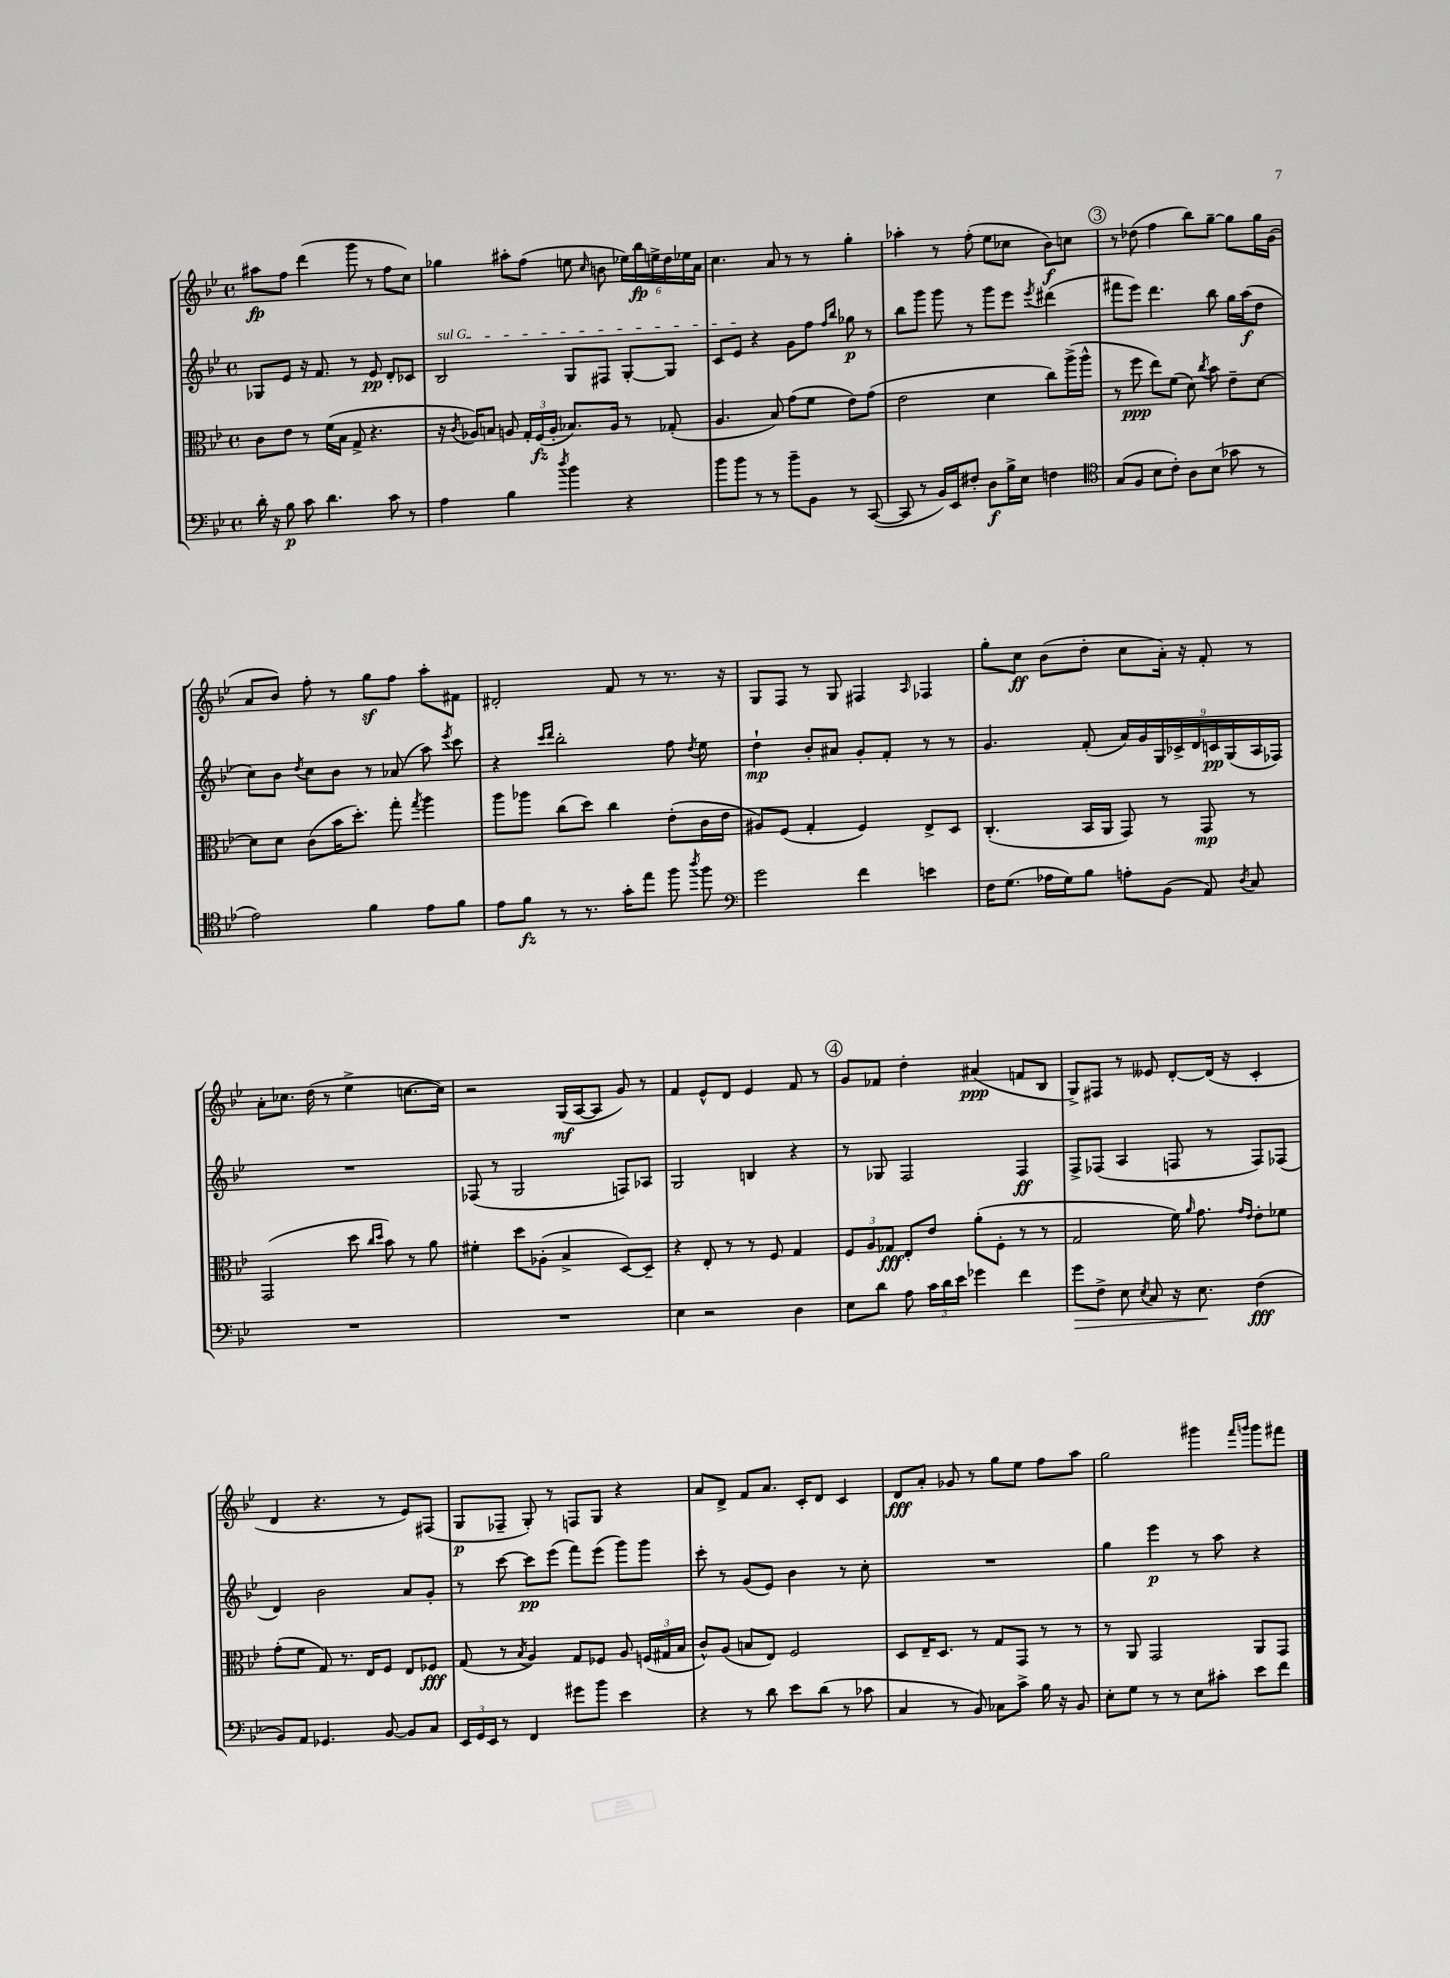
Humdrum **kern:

**kern	**dynam	**kern	**dynam	**kern	**dynam	**kern	**dynam
*part4	*part4	*part3	*part3	*part2	*part2	*part1	*part1
*staff4	*staff4	*staff3	*staff3	*staff2	*staff2	*staff1	*staff1
*clefF4	*	*clefC3	*	*clefG2	*	*clefG2	*
*k[b-e-]	*	*k[b-e-]	*	*k[b-e-]	*	*k[b-e-]	*
*M4/4	*	*M4/4	*	*M4/4	*	*M4/4	*
*met(c)	*	*met(c)	*	*met(c)	*	*met(c)	*
=35	=35	=35	=35	=35	=35	=35	=35
16d'\	.	8c\L	.	8G-X/L	.	8aa#X\L	fp
16r	.	.	.	.	.	.	.
8B-\	p	8e-\J	.	8e-/J	.	8ff\J	.
8c\	.	8r	.	16r	.	(4ddd\	.
.	.	.	.	8.f/	.	.	.
4.d\	.	(16f\LL	.	.	.	.	.
.	.	16B-\JJ	.	.	.	.	.
.	.	8G^/	.	8r	.	8ggg\	.
.	.	4.r	.	8e-/	pp	8r	.
8c\	.	.	.	8d'/L	.	8ff\L	.
8r	.	.	.	8c-X/J	.	8cc\J)	.
=36	=36	=36	=36	=36	=36	=36	=36
!	!	!	!	!LO:TX:a:i:t=sul G	!	!	!
4A\	.	16r	.	2B-/	.	4gg-X\	.
.	.	8qc/	.	.	.	.	.
.	.	16A-X/KL)	.	.	.	.	.
.	.	8Bn/J	.	.	.	.	.
4B-\	.	8An/	.	.	.	8aa#X'\L	.
.	.	24G'/LL	.	.	.	(8ff\J	.
.	.	(24F/	fz	.	.	.	.
.	.	24A'/JJ	.	.	.	.	.
8qdd/	.	.	.	.	.	.	.
4b-\	.	8.B-X/L)	.	8G/L	.	8een\	.
.	.	.	.	.	.	16qqcc/	.
.	.	.	.	8F#X/J	.	8bn\	.
.	.	16A/Jk	.	.	.	.	.
4r	.	8r	.	[8G'/L	.	24ee-X\LL)	.
.	.	.	.	.	.	24bb-\	fp
.	.	.	.	.	.	24een^\	.
.	.	(8G-X'/	.	8G/J]	.	24dd\	.
.	.	.	.	.	.	24ee-X\	.
.	.	.	.	.	.	24a\JJ	.
=37	=37	=37	=37	=37	=37	=37	=37
8b-\L	.	4.A/	.	8c/L	.	4.cc\	.
8b-\J	.	.	.	8e-/J	.	.	.
8r	.	.	.	4r	.	.	.
8r	.	8B-/)	.	.	.	8a/	.
8b-~\L	.	(8g\L	.	8g\L	.	8r	.
8BB-\J	.	8f\J	.	8ff\J	.	8r	.
.	.	.	.	16qqff/LL	.	.	.
.	.	.	.	16qqbb-/JJ	.	.	.
8r	.	8e-\L)	.	8gg-X\	p	4gg'\	.
([8CC/	.	(8g\J	.	8r	.	.	.
=38	=38	=38	=38	=38	=38	=38	=38
8CC/]	.	2e-\	.	8bb-\L	.	4aa-X'\	.
8r	.	.	.	8ggg\J	.	.	.
16BB-/LL)	.	.	.	8ggg\	.	8r	.
16EE-/J	.	.	.	.	.	.	.
8F#X'/J	.	.	.	8r	.	(8ff'\	.
8D\L	f	4d\	.	8ggg\L	.	8ee-\L	.
16B-^\L	.	.	.	8eee-\J	.	8cc-X\J	.
16E-\JJ	.	.	.	.	.	.	.
.	.	.	.	8qeee-/	.	.	.
4Fn\	.	8cc\L)	.	(4ddd#X\	.	8b-\L)	f
.	.	(16aa^\L	.	.	.	8ccn\J	.
.	.	16aa^^\JJ	.	.	.	.	.
!!LO:REH:place=s1:t=3
=39	=39	=39	=39	=39	=39	=39	=39
*clefC4	*	*	*	*	*	*	*
(8G/L	.	8r	.	8fff#X\L	.	8r	.
8F/J	.	8ff\	ppp	8eee-\J)	.	(8dd-X\	.
8B-\L	.	8ee-\L)	.	4.ddd\	.	4ff\	.
8c'\J)	.	(8f\J	.	.	.	.	.
8A\L	.	8d\)	.	.	.	8bb-\L)	.
.	.	8qcc/	.	.	.	.	.
(8B-\J	.	8b-\	.	8bb-\	.	[8gg~\J	.
8g-X\	.	8e-~\L	.	16gg\LL	.	8gg\L]	.
.	.	.	.	(16aa\J	f	.	.
8r	.	[8d\J	.	8dd\J	.	16gg\L	.
.	.	.	.	.	.	(16g\JJ	.
!!LO:LB:g=z
=40	=40	=40	=40	=40	=40	=40	=40
2e-\)	.	8d\L]	.	8cc\L)	.	8a/L	.
.	.	8d\J	.	8b-\J	.	8b-/J)	.
.	.	.	.	8qdd/	.	.	.
.	.	(8c\L	.	8cc\L	.	8ff'\	.
.	.	16b-\K	.	8b-\J	.	8r	.
.	.	8.dd'\J)	.	.	.	.	.
4f\	.	.	.	8r	.	8ggz\L	.
.	.	8gg'\	.	(8a-X/	.	8ff\J	.
.	.	8qgg/	.	.	.	.	.
8e-\L	.	4aa\	.	8aa\)	.	8aa'\L	.
.	.	.	.	8qeee-/	.	.	.
8f\J	.	.	.	8ccc\	.	8f#X\J	.
=41	=41	=41	=41	=41	=41	=41	=41
8e-\L	.	8aa\L	.	4r	.	2d#X'/	.
8f\J	fz	8aa-X\J	.	.	.	.	.
.	.	.	.	16qqccc/LL	.	.	.
.	.	.	.	16qqddd/JJ	.	.	.
8r	.	(8cc\L	.	2bb-'\	.	.	.
8.r	.	8dd\J)	.	.	.	.	.
.	.	4cc\	.	.	.	8f/	.
16g'\KL	.	.	.	.	.	.	.
8ee-\J	.	.	.	.	.	8r	.
8ff\	.	(8e-'\L	.	8ff\	.	8.r	.
8qaa/	.	.	.	8qdd/	.	.	.
8ff\	.	16c\L	.	8ee-\	.	.	.
.	.	16e-\JJ	.	.	.	16r	.
=42	=42	=42	=42	=42	=42	=42	=42
*clefF4	*	*	*	*	*	*	*
2g\	.	8A#X/L)	.	4dd`\	mp	8G/L	.
.	.	(8F/J	.	.	.	8F/J	.
.	.	4G'/	.	8b-'/L	.	8r	.
.	.	.	.	8a#X/J	.	8G/	.
4f\	.	4F/)	.	8g'/L	.	4F#X/	.
.	.	.	.	8f'/J	.	.	.
.	.	.	.	.	.	16qqA/	.
4en\	.	8E-^/L	.	8r	.	4F-X/	.
.	.	8D/J	.	8r	.	.	.
=43	=43	=43	=43	=43	=43	=43	=43
16F\KL	.	(4.C'/	.	4.g/	.	8gg'\L	.
(8.G\J	.	.	.	.	.	.	.
.	.	.	.	.	.	8cc\J	ff
16A-X\LL	.	.	.	.	.	(8b-\L	.
16G\J)	.	.	.	.	.	.	.
8B-\J	.	16BB-/LL	.	(8f'/	.	8dd'\J	.
.	.	16AA/JJ	.	.	.	.	.
8An'\L	.	8GG/)	.	18a/LL)	.	8cc\L	.
.	.	.	.	18g/	.	.	.
.	.	.	.	18G/	.	.	.
(8BB-\J	.	8r	.	.	.	16a'\Jk)	.
.	.	.	.	18c-X^/	.	.	.
.	.	.	.	.	.	16r	.
.	.	.	.	18d/	.	.	.
8AA/)	.	8GG/	mp	.	.	8f'/	.
.	.	.	.	18cn/	pp	.	.
.	.	.	.	(18G/	.	.	.
8qD/	.	.	.	.	.	.	.
8C/	.	8r	.	.	.	8r	.
.	.	.	.	18A/	.	.	.
.	.	.	.	18F-X/JJ)	.	.	.
!!LO:LB:g=z
=44	=44	=44	=44	=44	=44	=44	=44
1r	.	(2GG/	.	1r	.	8a'\L	.
.	.	.	.	.	.	8.cc-X\J	.
.	.	.	.	.	.	(16dd\	.
.	.	.	.	.	.	8r	.
.	.	8dd\	.	.	.	4ee-^\	.
.	.	16qqcc/LL	.	.	.	.	.
.	.	16qqdd/JJ	.	.	.	.	.
.	.	8b-\)	.	.	.	.	.
.	.	8r	.	.	.	[8.ccn\L	.
.	.	8a\	.	.	.	.	.
.	.	.	.	.	.	16cc\Jk])	.
=45	=45	=45	=45	=45	=45	=45	=45
1r	.	4f#X'\	.	(8F-X/	.	2r	.
.	.	.	.	8r	.	.	.
.	.	8dd\L	.	2G/	.	.	.
.	.	(8A-X'\J	.	.	.	.	.
.	.	4B-^/	.	.	.	(16G/LL	mf
.	.	.	.	.	.	[16A/J	.
.	.	.	.	.	.	8A/J]	.
.	.	[8D/L)	.	8Fn/L)	.	8g/)	.
.	.	8D~/J]	.	8A-X/J	.	8r	.
=46	=46	=46	=46	=46	=46	=46	=46
4E-\	.	4r	.	2G/	.	4f/	.
2r	.	8E-'/	.	.	.	8e-^^/L	.
.	.	8r	.	.	.	8d/J	.
.	.	8r	.	4Bn/	.	4e-/	.
.	.	8F/	.	.	.	.	.
4D\	.	4G/	.	4r	.	8f/	.
.	.	.	.	.	.	8r	.
!!LO:REH:place=s1:t=4
=47	=47	=47	=47	=47	=47	=47	=47
8E-\L	.	12F/L	.	8r	.	8g/L	.
.	.	12A/	.	.	.	.	.
8d\J	.	.	.	8G-X/	.	8f-X/J	.
.	.	12G-X/J	fff	.	.	.	.
8A\	.	8E-'/L	.	2F/	.	4dd'\	.
24c\LL	.	8e-/J	.	.	.	.	.
24d\	.	.	.	.	.	.	.
24e-\JJ	.	.	.	.	.	.	.
4g-X\	.	(8a'\L	.	.	.	(4a#X/	ppp
.	.	8F'\J	.	.	.	.	.
4f\	.	8r	.	4F/	ff	8fn/L	.
.	.	8r	.	.	.	8B-/J	.
=48	=48	=48	=48	=48	=48	=48	=48
!	!LO:HP:b	!	!	!	!	!	!
8g\L	>	2G/	.	8F^/L	.	8G^/L)	.
8F^\J	.	.	.	(8F-X/J	.	8F#X/J	.
8E-\	.	.	.	4A/	.	8r	.
8qE-/	.	.	.	.	.	.	.
8C/	.	.	.	.	.	8e--X/	.
16r	.	16f\)	.	8Fn/	.	[8d'/L	.
.	.	16qqa/	.	.	.	.	.
8.E-\	.	8.g\	.	.	.	.	.
.	.	.	.	8r	.	(16d/Jk]	.
.	.	.	.	.	.	16r	.
.	.	16qqg/LL	.	.	.	.	.
.	.	16qqe-/JJ	.	.	.	.	.
(4F\	] fff	8e-'\L	.	8F/L)	.	4c'/	.
.	.	8f-X\J	.	(8F-X/J	.	.	.
!!LO:LB:g=z
=49	=49	=49	=49	=49	=49	=49	=49
8BB-/L)	.	(8g'\L	.	4d/)	.	4d/	.
8AA/J	.	8f\J	.	.	.	.	.
4.GG-X/	.	8G/)	.	2b-\	.	4.r	.
.	.	8.r	.	.	.	.	.
.	.	16E-/KL	.	.	.	.	.
[8BB-/	.	8F/J	.	.	.	8r	.
8BB-/L]	.	8E-/L	.	8a/L	.	8e-/L)	.
8C/J	.	8F-X/J	fff	8g'/J	.	(8F#X/J	.
=50	=50	=50	=50	=50	=50	=50	=50
24EE-/LL	.	(8G/	.	8r	.	8G/L	p
24GG/	.	.	.	.	.	.	.
24EE-/JJ	.	.	.	.	.	.	.
8r	.	8r	.	[8ccc\	.	8F-X~/J	.
.	.	8qB-/	.	.	.	.	.
4FF/	.	4A/)	.	8ccc\L]	pp	8G'/)	.
.	.	.	.	(8eee-\J	.	8r	.
8g#X\L	.	8G/L	.	8fff\L)	.	8Fn/L	.
8b-\J	.	8F-X/J	.	(8eee-\J	.	8G/J	.
4e-\	.	8A/	.	8ggg\L)	.	4r	.
.	.	(24Fn/LL	.	8ggg\J	.	.	.
.	.	24G#X/	.	.	.	.	.
.	.	24B-/JJ	.	.	.	.	.
=51	=51	=51	=51	=51	=51	=51	=51
4r	.	8c^^/L)	.	8ccc'\	.	8a/L	.
.	.	(8A/J	.	8r	.	8d^/J	.
8r	.	8Bn/L	.	(8g/L	.	8f/L	.
8d\	.	8E-/J)	.	8e-/J)	.	8.a/J	.
8e-\L	.	2F/	.	4b-\	.	.	.
.	.	.	.	.	.	16c'/KL	.
(8d\J	.	.	.	.	.	8d/J	.
8r	.	.	.	8r	.	4c/	.
8c-X\	.	.	.	8cc'\	.	.	.
=52	=52	=52	=52	=52	=52	=52	=52
4C/	.	8D/L	.	1r	.	8d/L	fff
.	.	16E-~/K	.	.	.	8a'/J	.
.	.	8.D/J	.	.	.	.	.
8r	.	.	.	.	.	8g-X/	.
8BB-/)	.	8r	.	.	.	8r	.
8C-X\L	.	8G/L	.	.	.	8gg\L	.
8c^\J	.	8GG/J	.	.	.	8ee-\J	.
16B-\	.	8r	.	.	.	8ff\L	.
16r	.	.	.	.	.	.	.
8BB-/	.	8r	.	.	.	8aa\J	.
=53	=53	=53	=53	=53	=53	=53	=53
8E-'\L	.	8r	.	4gg\	.	2gg\	.
8G\J	.	8AA/	.	.	.	.	.
8r	.	2GG/	.	4eee-\	p	.	.
8r	.	.	.	.	.	.	.
8E-\L	.	.	.	8r	.	4ggg#X\	.
8c#X'\J	.	.	.	8aa\	.	.	.
.	.	.	.	.	.	16qqfff/LL	.
.	.	.	.	.	.	16qqgggn/JJ	.
8e-\L	.	8AA/L	.	4r	.	8ggg\L	.
8f\J	.	8GG/J	.	.	.	8fff#X\J	.
==	==	==	==	==	==	==	==
*-	*-	*-	*-	*-	*-	*-	*-
